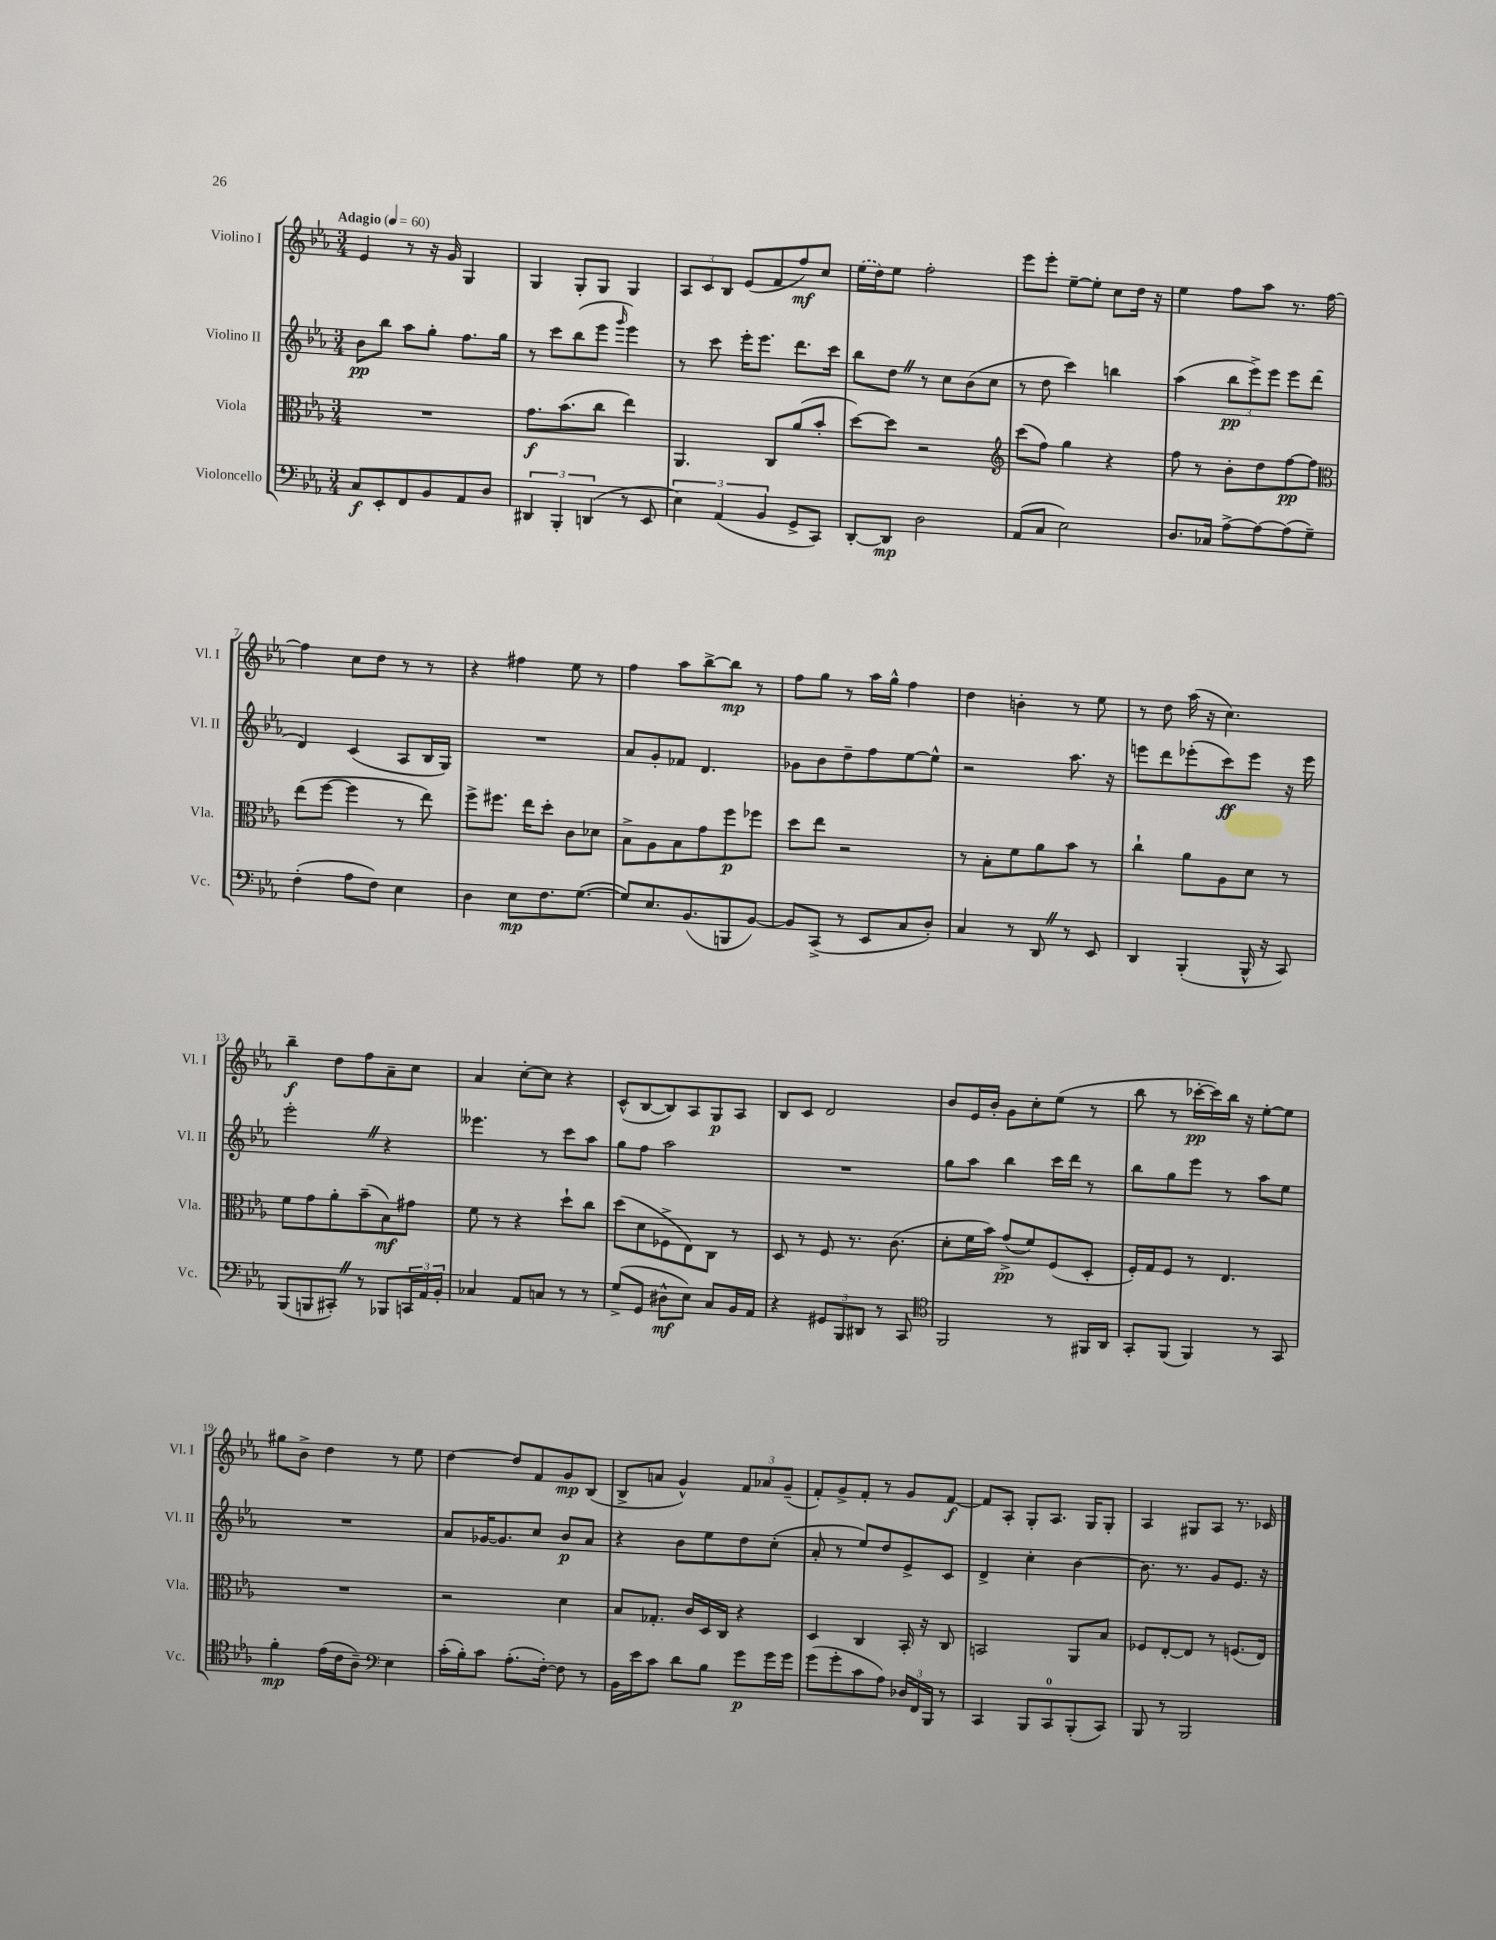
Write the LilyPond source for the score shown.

<<
\new StaffGroup <<
\new Staff = "s0" \with { instrumentName = "Violino I" shortInstrumentName = "Vl. I" } {
    \clef treble \key ees \major \numericTimeSignature \time 3/4 \tempo "Adagio" 4 = 60
    ees'4 r8 r16 g'16 g4 |
    g4 g8-. g8 g4 |
    \tuplet 3/2 { aes8 c'8 bes8 } ees'8( f'8 f''8\mf) c''8 |
    \once \slurDashed ees''16( d''16) ees''8 f''2-. |
    ees'''8 ees'''8-. ees''8~-- ees''8-. c''8 d''16 r16 |
    ees''4 f''8 aes''8 r8. f''16~ |
    f''4 c''8 d''8 r8 r8 |
    r4 fis''4 ees''8 r8 |
    f''4 aes''8 bes''8~-> bes''8\mp r8 |
    f''8 g''8 r8 aes''16 g''16-^ f''4 |
    d''4 b'4-. r8 ees''8 |
    r8 d''8 aes''16( r16 c''4.) |
    bes''4--\f d''8 f''8 aes'8-- c''8 |
    aes'4 c''8~-. c''8 r4 |
    c'8-^( bes8~ bes8) aes8 g8\p aes8 |
    bes8 c'8 d'2 |
    bes'8 ees'16 bes'16-. g'8 c''8-. ees''8( r8 |
    bes''8 r8 ces'''16~-.\pp ces'''16) bes''16 r16 ees''8~-. ees''8 |
    gis''8 bes'8-> d''4 r8 ees''8 |
    d''4~ d''8 f'8 g'8\mp bes8( |
    bes8-> a'8 g'4-^) \tuplet 3/2 { f'8 aes'8 g'8--( } |
    f'8-.) g'8-> f'8-. r8 g'8 f'8~\f |
    f'8 aes8-. g8-. aes8. g16 g8-. |
    aes4 gis8 aes8 r8. ces'16 \bar "|." |
}
\new Staff = "s1" \with { instrumentName = "Violino II" shortInstrumentName = "Vl. II" } {
    \clef treble \key ees \major \numericTimeSignature \time 3/4
    bes'8\pp bes''8 aes''8 g''8-. f''8. g''16 |
    r8 c'''8 bes''8( ees'''8 \grace { g'''16 } ees'''4) |
    r8 c'''8 ees'''16-. ees'''8. d'''8. c'''16 |
    bes''8 d''8 \once \override BreathingSign.text = \markup { \musicglyph "scripts.caesura.straight" } \breathe r8 c''8 bes'8( c''8 |
    r8 d''8 c'''4) b''4 |
    aes''4( \tuplet 3/2 { bes''8\pp ees'''8->) ees'''8 } ees'''8 d'''8( |
    d'4) c'4( aes8 bes16 g16) |
    R2. |
    aes'8 g'8-. fes'8 d'4. |
    ges'8 bes'8 d''8-- f''8 ees''8~ ees''8-^ |
    r2 aes''8. r16 |
    e'''8 d'''8 ees'''8-.( c'''8\ff) ees'''8 r16 ees'''16 |
    ees'''2-. \once \override BreathingSign.text = \markup { \musicglyph "scripts.caesura.straight" } \breathe r4 |
    eeses'''4. r8 c'''8 aes''8 |
    g''8 f''8 aes''2 |
    R2. |
    g''8 aes''8 bes''4 c'''16 d'''16 r8 |
    bes''8 g''8 ees'''8 r8 aes''8 ees''8 |
    R2. |
    aes'8 ges'16~ ges'8. c''8 bes'8\p aes'8 |
    r4 bes'8 ees''8 d''8 c''8-.( |
    aes'8-. r8 ees''8) d''8 ees'8-> c'8 |
    d'4-> c''4-. bes'4~ |
    bes'8. r8. g'8 ees'8. r16 \bar "|." |
}
\new Staff = "s2" \with { instrumentName = "Viola" shortInstrumentName = "Vla." } {
    \clef alto \key ees \major \numericTimeSignature \time 3/4
    R2. |
    g'8.\f bes'8.( c''8 ees''4) |
    aes,4. c8 aes'8( bes'8-. |
    d''8~) d''8 r2 |
    \clef treble c'''8( f''8) g''4 r4 |
    f''8 r8 bes'8-. d''8 f''8~\pp f''8 |
    \clef alto ees''8( f''8~ f''4 r8 ees''8) |
    f''8-> fis''8. ees''16 d''8-. c'8 des'8 |
    bes8-> aes8 bes8 g'8 f''8\p fes''8 |
    d''8 ees''8 r2 |
    r8 bes8-. f'8 aes'8 bes'8 r8 |
    c''4-! aes'8 aes8 d'8 r8 |
    f'8 g'8 aes'8-. bes'8--( bes8\mf) gis'8 |
    f'8 r8 r4 d''8-! c''8 |
    d''8( d'8 fes8-> ees8) c8 r8 |
    d8 r8 f8 r8. c'8.( |
    d'8-. f'16 bes'16) g'8->\pp( f'8) f8( d8-. |
    f16-.) g16 f8 r8 ees4. |
    R2. |
    r2 d'4 |
    bes8 ges8.-. c'16 d16 c16 r4 |
    d4 c4 bes,16-. r16 c8 |
    b,2 aes,8 bes8 |
    fes8 ees8~-. ees8 r8 f8.( ees16) \bar "|." |
}
\new Staff = "s3" \with { instrumentName = "Violoncello" shortInstrumentName = "Vc." } {
    \clef bass \key ees \major \numericTimeSignature \time 3/4
    c8\f ees,8-. f,8 bes,8 aes,8 d8 |
    \tuplet 3/2 { dis,4 bes,,4-. d,4( } r8 ees,8 |
    \tuplet 3/2 { ees4) aes,4( bes,4 } g,8-> c,8) |
    d,8~-. d,8\mp d2 |
    aes,8( c8 ees2) |
    d8. ces16 aes8~-> aes8~ aes8( g8--) |
    f4-.( aes8 f8) ees4 |
    d4 ees8\mp f8. g8.~( |
    g8) ees8. bes,8.( b,,8 bes,8~) |
    bes,8 c,8->( r8 ees,8 c8 d8-.) |
    c4 r8 d,8 \once \override BreathingSign.text = \markup { \musicglyph "scripts.caesura.straight" } \breathe r8 ees,8 |
    d,4 bes,,4-.( bes,,16-^ r16 c,8) |
    bes,,8( b,,8 cis,8-.) \once \override BreathingSign.text = \markup { \musicglyph "scripts.caesura.straight" } \breathe r8 bes,,8 \tuplet 3/2 { c,16 aes,16 bes,16-. } |
    ces4 aes,8 c8 r8 r8 |
    g8->( g,8 dis8-^\mf ees8) c8 bes,16 aes,16 |
    r4 \tuplet 3/2 { gis,8 bes,,8 dis,8 } r8 c,8 |
    \clef tenor f,2 r8 fis,16 aes,16 |
    g,8-. f,8( f,4) r8 g,8 |
    f'4-.\mp ees'16( c'16 aes8--) \clef bass ees4 |
    c'16-.( bes16-.) c'8 aes8.-.( f16~-.) f8 r8 |
    bes,16 ees'16 c'8 d'8 bes8 g'8\p g'16 g'16 |
    g'8( g'8-. c'8 aes8) \tuplet 3/2 { des16 f,16 bes,,16 } r8 |
    c,4 bes,,8 c,8-0 bes,,8-.( c,8) |
    bes,,8 r8 bes,,2 \bar "|." |
}
>>
>>
